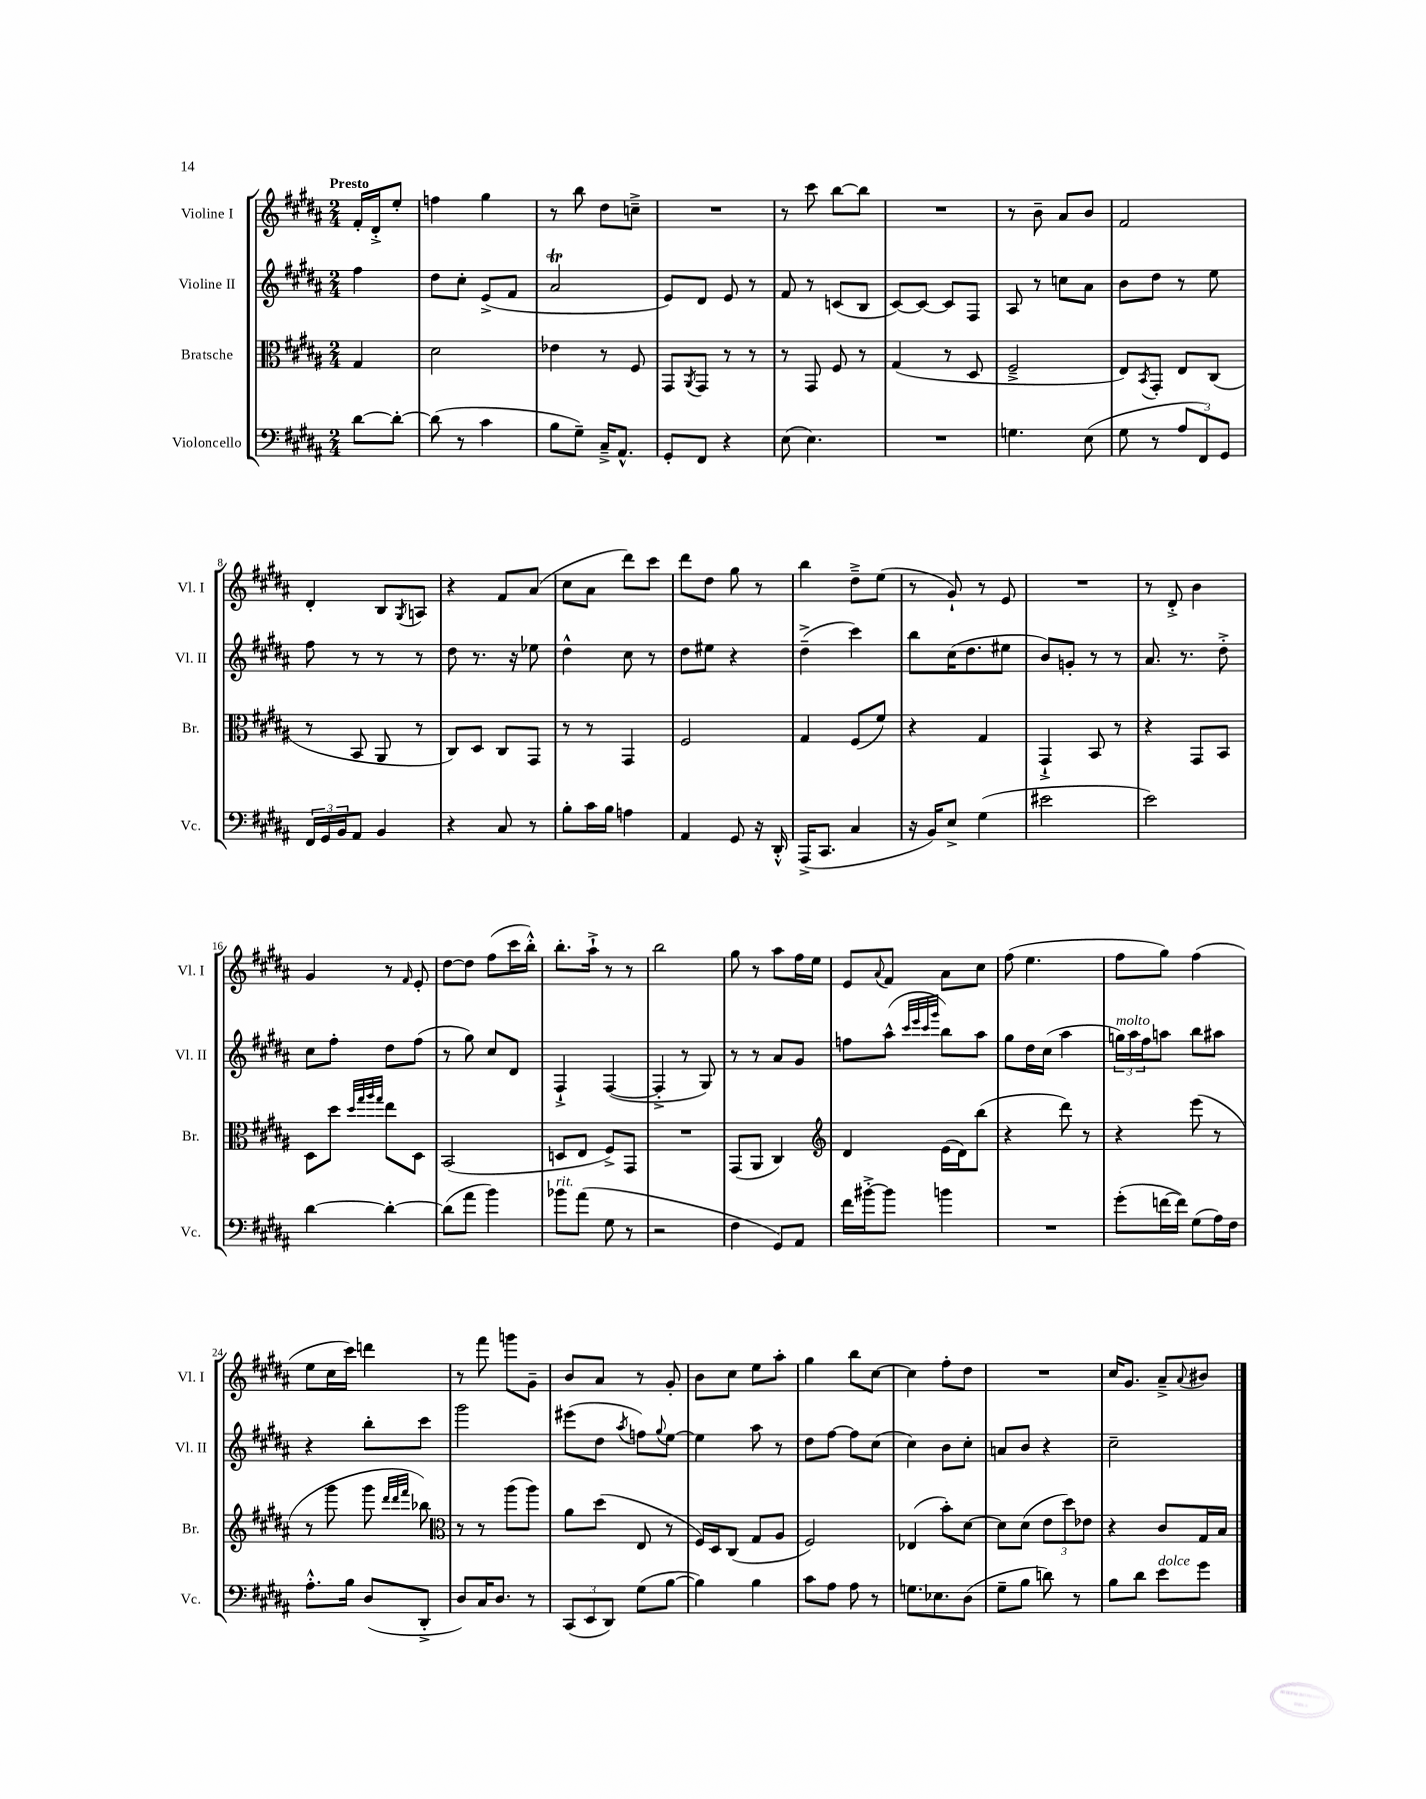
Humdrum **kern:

**kern	**kern	**kern	**kern
*part4	*part3	*part2	*part1
*staff4	*staff3	*staff2	*staff1
*I"Violoncello	*I"Bratsche	*I"Violine II	*I"Violine I
*I'Vc.	*I'Br.	*I'Vl. II	*I'Vl. I
*clefF4	*clefC3	*clefG2	*clefG2
*k[f#c#g#d#a#]	*k[f#c#g#d#a#]	*k[f#c#g#d#a#]	*k[f#c#g#d#a#]
*M2/4	*M2/4	*M2/4	*M2/4
=	=	=	=
!	!	!	!LO:TX:a:B:t=Presto
[8d#\L	4G#/	4ff#\	16f#'/LL
.	.	.	16d#'^/J
8d#'\J_	.	.	8ee'/J
=1	=1	=1	=1
(8d#\]	2d#\	8dd#\L	4ffn\
8r	.	8cc#'\J	.
4c#\	.	(8e^/L	4gg#\
.	.	8f#/J	.
=2	=2	=2	=2
8B\L	4e-X\	2a#t/	8r
8G#~\J)	.	.	8bb\
16C#~^/KL	8r	.	8dd#\L
8.AA#^^/J	.	.	.
.	8F#/	.	8ccn~^\J
=3	=3	=3	=3
8GG#'/L	8GG#/L	8e/L)	2r
.	8qAA#/	.	.
8FF#/J	8GG#/J	8d#/J	.
4r	8r	8e/	.
.	8r	8r	.
=4	=4	=4	=4
(8E\	8r	8f#/	8r
4.E\)	8GG#/	8r	8ccc#\
.	8F#/	(8cn/L	[8bb\L
.	8r	8B/J	8bb\J]
=5	=5	=5	=5
2r	(4G#/	[8c#/L)	2r
.	.	8c#/J_	.
.	8r	8c#/L]	.
.	8D#/	8F#/J	.
=6	=6	=6	=6
4.Gn\	2F#~^/	8A#/	8r
.	.	8r	8b~\
.	.	8ccn\L	8a#/L
(8E\	.	8a#\J	8b/J
=7	=7	=7	=7
8G#\	8E/L)	8b\L	2f#/
.	8qBB/	.	.
8r	8GG#'/J	8dd#\J	.
12A#/L	8E/L	8r	.
12FF#/)	.	.	.
.	(8C#/J	8ee\	.
12GG#/J	.	.	.
!!LO:LB:g=z
=8	=8	=8	=8
24FF#/LL	8r	8ff#\	4d#'/
24GG#/	.	.	.
24BB/J	.	.	.
8AA#/J	8BB/	8r	.
4BB/	8AA#/	8r	8B/L
.	.	.	8qG#/
.	8r	8r	8An/J
=9	=9	=9	=9
4r	8C#/L)	8dd#\	4r
.	8D#/J	8.r	.
8C#/	8C#/L	.	8f#/L
.	.	16r	.
8r	8GG#/J	8ee-X\	(8a#/J
=10	=10	=10	=10
8B'\L	8r	4dd#^^\	8cc#\L
16c#\L	8r	.	8a#\J
16B\JJ	.	.	.
4An\	4GG#/	8cc#\	8ddd#\L)
.	.	8r	8ccc#\J
=11	=11	=11	=11
4AA#/	2F#/	8dd#\L	8ddd#\L
.	.	8ee#X\J	8dd#\J
8GG#/	.	4r	8gg#\
16r	.	.	8r
16DD#'^^/	.	.	.
=12	=12	=12	=12
(16AAA#^/KL	4G#/	(4dd#~^\	4bb\
8.CC#/J	.	.	.
4C#/	(8F#/L	4ccc#\)	8dd#~^\L
.	8f#/J)	.	(8ee\J
=13	=13	=13	=13
16r	4r	8bb\L	8r
16BB/KL)	.	.	.
8E^/J	.	(16cc#\K	8g#`/)
.	.	8.dd#\	.
(4G#\	4G#/	.	8r
.	.	8ee#X\J	8e/
=14	=14	=14	=14
2e#X\	4GG#`^/	8b/L)	2r
.	.	8gn'/J	.
.	8BB/	8r	.
.	8r	8r	.
=15	=15	=15	=15
2e\)	4r	8.a#/	8r
.	.	.	8d#'^/
.	.	8.r	.
.	8GG#/L	.	4b\
.	8BB/J	8dd#'^\	.
!!LO:LB:g=z
=16	=16	=16	=16
[4d#\	8D#\L	8cc#\L	4g#/
.	8dd#\J	8ff#'\J	.
.	32qqdd#/LLL	.	.
.	32qqgg#/	.	.
.	32qqaa#/	.	.
.	32qqgg#/JJJ	.	.
4d#'\_	8ee\L	8dd#\L	8r
.	.	.	16qqf#/
.	8D#\J	(8ff#\J	8e'/
=17	=17	=17	=17
(8d#\L]	(2BB/	8r	[8dd#\L
8a#\J	.	8gg#\)	8dd#\J]
4b\)	.	8cc#/L	(8ff#\L
.	.	8d#/J	16ccc#\L
.	.	.	16bb'^^\JJ)
=18	=18	=18	=18
!LO:TX:a:i:t=rit.	!	!	!
8b-X\L	8Dn/L	4F#`^/	8.bb'\L
(8a#\J	8E/J	.	.
.	.	.	16aa#`^\Jk
8G#\	8F#^/L)	([4F#/	8r
8r	8GG#/J	.	8r
=19	=19	=19	=19
2r	2r	4F#'^/]	2bb\
.	.	8r	.
.	.	8G#/)	.
=20	=20	=20	=20
4F#\	(8GG#/L	8r	8gg#\
.	8AA#/J	8r	8r
8GG#/L)	4C#/)	8a#/L	8aa#\L
8AA#/J	.	8g#/J	16ff#\L
.	.	.	16ee\JJ
=21	=21	=21	=21
*	*clefG2	*	*
16f#\LL	4d#/	8ffn\L	8e/L
[16b#X'^\J	.	.	.
.	.	.	8qqa#/
8b#\J]	.	(8aa#^^\J	8f#/J
.	.	32qqccc#/LLL	.
.	.	32qqeee/	.
.	.	32qqccc#/	.
.	.	32qqggg#/JJJ	.
4bn\	(16e\LL	8bb\L)	8a#\L
.	16d#\J)	.	.
.	(8bb\J	8aa#\J	8cc#\J
=22	=22	=22	=22
2r	4r	8gg#\L	(8ff#\
.	.	16dd#\L	4.ee\
.	.	(16cc#\JJ	.
.	8ddd#\)	4aa#\	.
.	8r	.	.
=23	=23	=23	=23
!	!	!LO:TX:a:i:t=molto	!
(8g#'\L	4r	24ggn\LL)	8ff#\L
.	.	24aa#\	.
.	.	24ff#\J	.
[16fn\L	.	8aan\J	8gg#\J)
16f\JJ])	.	.	.
(8G#\L	(8eee\	8bb\L	(4ff#\
16A#\L)	8r	8aa#X\J	.
16F#\JJ	.	.	.
!!LO:LB:g=z
=24	=24	=24	=24
8.A#'^^\L	8r	4r	8ee\L
.	8ggg#\	.	16cc#\L
16B\Jk	.	.	16ccc#\JJ)
(8D#/L	8ggg#\	8bb'\L	4dddn\
.	32qqddd#/LLL	.	.
.	32qqddd#/	.	.
.	32qqfff#/JJJ	.	.
8DD#'^/J	8bb-X\)	8ccc#\J	.
=25	=25	=25	=25
*	*clefC3	*	*
8D#/L)	8r	2ggg#\	8r
16C#/K	8r	.	8fff#\
8.D#/J	.	.	.
.	(8aa#\L	.	8gggn\L
8r	8aa#\J)	.	8g#~\J
=26	=26	=26	=26
(12CC#/L	8a#\L	(8eee#X\L	8b/L
12EE/	.	.	.
.	(8dd#\J	8dd#\J	8a#/J
12DD#/J)	.	.	.
.	.	8qaa#/	.
(8G#\L	8E/	8ffn\L)	8r
.	.	8qqgg#/	.
[8B\J	8r	[8ee\J	8g#'/
=27	=27	=27	=27
4B\])	16F#/LL)	4ee\]	8b\L
.	16D#/J	.	.
.	(8C#/J	.	8cc#\J
4B\	8G#/L	8aa#\	8ee\L
.	8A#/J	8r	8aa#'\J
=28	=28	=28	=28
8c#\L	2F#/)	8dd#\L	4gg#\
8A#\J	.	[8ff#\J	.
8A#\	.	8ff#\L]	8bb\L
8r	.	(8cc#\J	[8cc#\J
=29	=29	=29	=29
8.Gn\L	(4E-X/	4cc#\)	4cc#\]
8.E-X\	.	.	.
.	8b'\L)	8b\L	8ff#'\L
(8D#\J	[8d#\J	8cc#'\J	8dd#\J
=30	=30	=30	=30
8G#~\L	8d#\L]	8an/L	2r
8B\J	(8d#\J	8b/J	.
8dn\)	12e\L	4r	.
.	12dd#\)	.	.
8r	.	.	.
.	12e-X\J	.	.
=31	=31	=31	=31
8B\L	4r	2cc#~\	16cc#/KL
.	.	.	8.g#/J
8d#\J	.	.	.
!LO:TX:a:i:t=dolce	!	!	!
8e\L	8c#/L	.	8a#~^/L
.	.	.	8qqa#/
8g#\J	16G#/L	.	8b#X/J
.	16B/JJ	.	.
==	==	==	==
*-	*-	*-	*-
